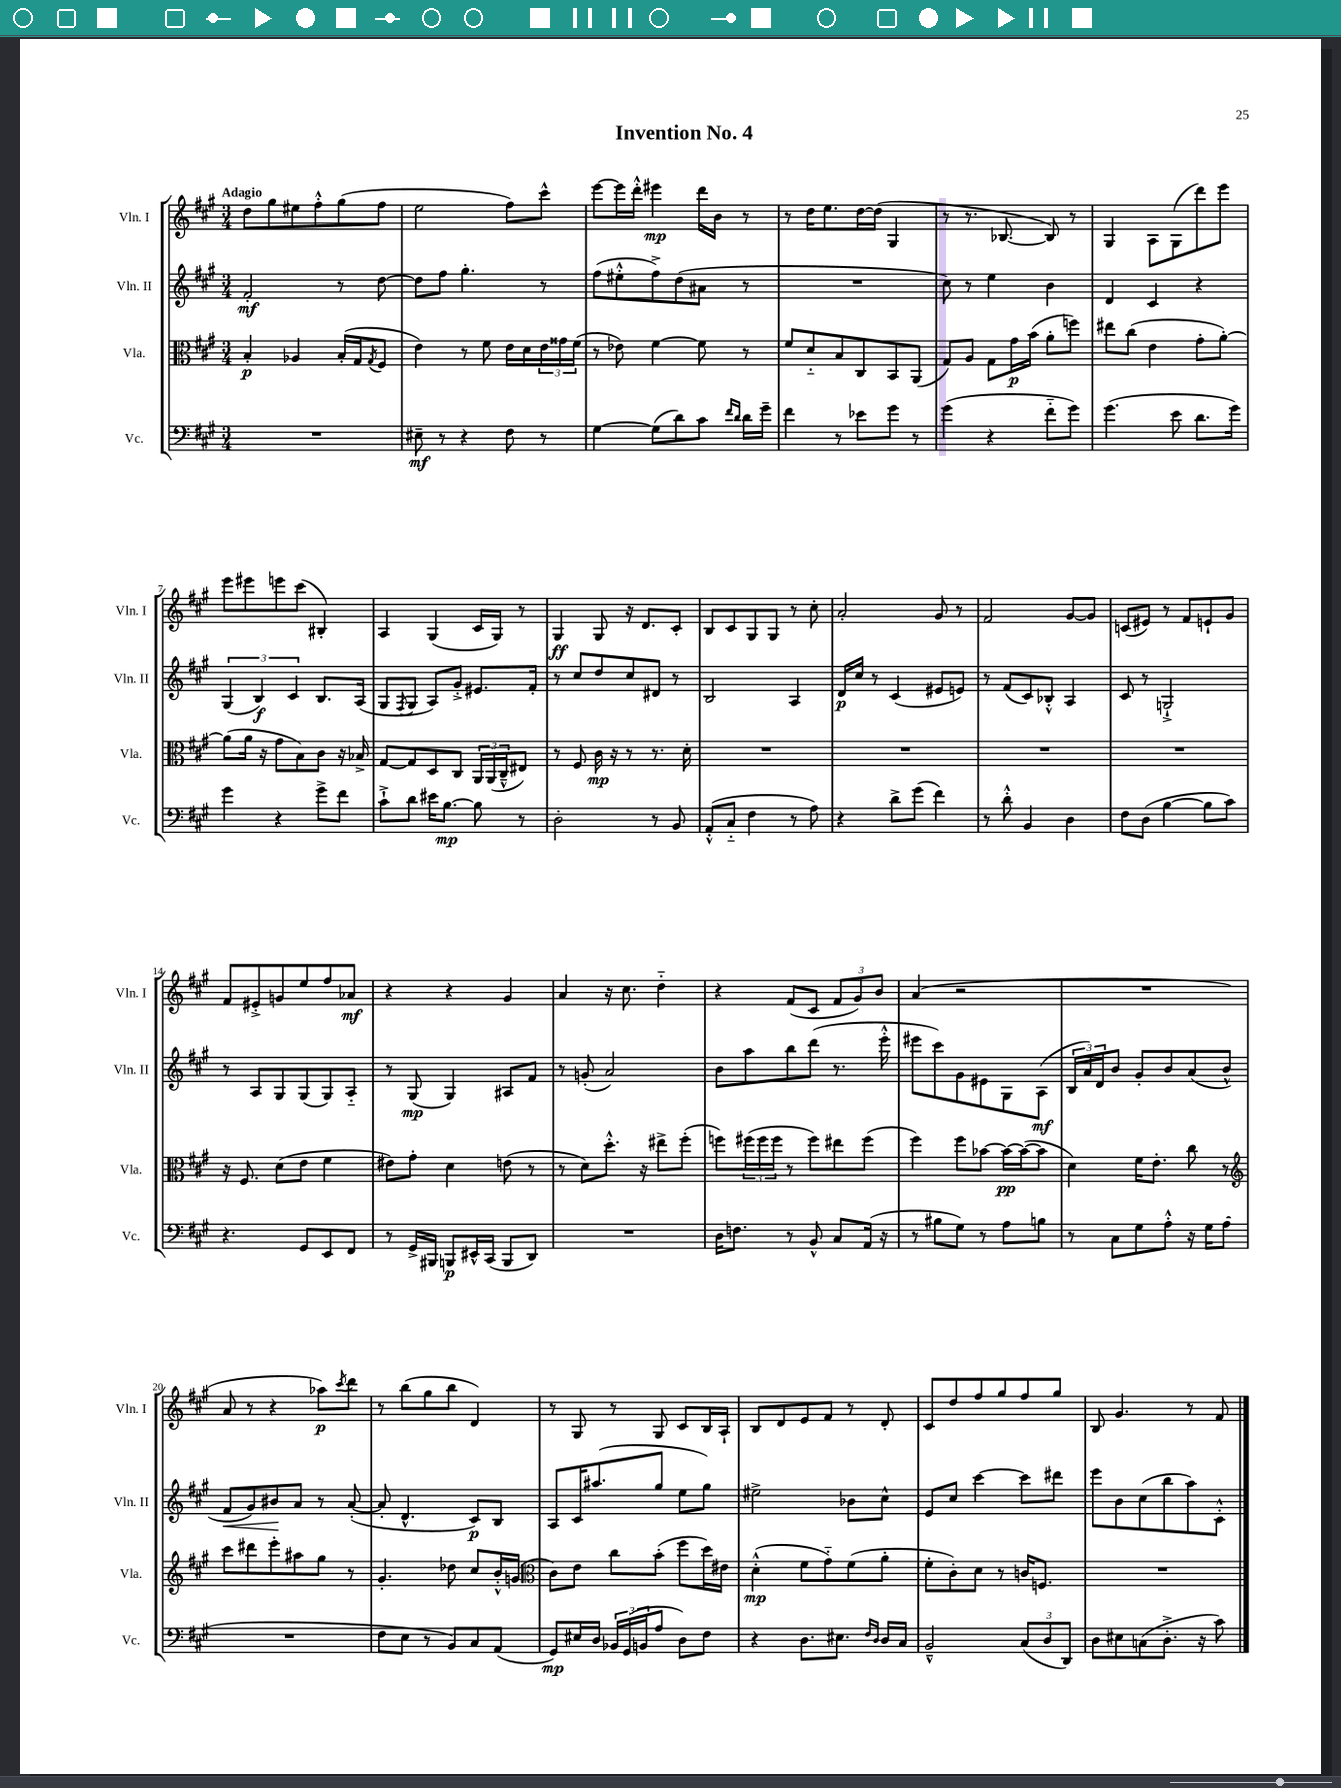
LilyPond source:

\header { title = "Invention No. 4" }
<<
\new StaffGroup <<
\new Staff = "s0" \with { instrumentName = "Vln. I" shortInstrumentName = "Vln. I" } {
    \clef treble \key a \major \numericTimeSignature \time 3/4 \tempo "Adagio"
    d''8 gis''8 eis''8 fis''8-.-^ gis''8( fis''8 |
    e''2 fis''8) cis'''8-^ |
    e'''8~ e'''16 d'''16-.-^ eis'''4\mp d'''16 b'16 r8 |
    r8 d''16 e''8. d''16~ d''16( gis4 |
    r8 r8. bes8.~ bes8) r8 |
    gis4 a8 gis8( d'''8) e'''8 |
    e'''8 eis'''8 e'''8 cis'''8( bis4-.) |
    a4 gis4( cis'16 gis16) r8 |
    gis4\ff gis8 r16 d'8. cis'8-. |
    b8 cis'8 gis8 gis8 r8 cis''8-. |
    a'2-. gis'8 r8 |
    fis'2 gis'8~ gis'8 |
    c'8( eis'8) r8 fis'8 e'8-! gis'8 |
    fis'8 eis'8-.-> g'8 e''8 fis''8 aes'8\mf |
    r4 r4 gis'4 |
    a'4 r16 cis''8. d''4-_ |
    r4 fis'8( cis'8 \tuplet 3/2 { fis'8 gis'8) b'8 } |
    a'4( r2 |
    R2. |
    a'8 r8 r4 aes''8\p) \acciaccatura { cis'''8 } d'''8 |
    r8 b''8( gis''8 b''8 d'4) |
    r8 gis8 r8 gis8 cis'8 b16 a16-! |
    b8 d'8 e'8 fis'8 r8 d'8-. |
    cis'8 d''8 fis''8 gis''8 fis''8 gis''8 |
    b8 gis'4. r8 fis'8 \bar "|." |
}
\new Staff = "s1" \with { instrumentName = "Vln. II" shortInstrumentName = "Vln. II" } {
    \clef treble \key a \major \numericTimeSignature \time 3/4
    fis'2-.\mf r8 d''8~ |
    d''8 fis''8 gis''4.-. r8 |
    fis''8( eis''8-.-^ fis''8->) d''8( ais'8 r8 |
    R2. |
    cis''8) r8 e''4 b'4 |
    d'4 cis'4 r4 |
    \tuplet 3/2 { gis4( b4\f) cis'4 } b8. a16( |
    gis8 \acciaccatura { fis8 } gis8 a8) gis'8-.-> eis'8. fis'16-. |
    r8 cis''8 d''8 cis''8 dis'8 r8 |
    b2 a4 |
    d'16\p cis''16 r8 cis'4( eis'8 e'8) |
    r8 fis'8( cis'8) bes8-.-^ a4 |
    cis'8 r8 g2-!-> |
    r8 a8 gis8 gis8( gis8) a8-_ |
    r8 gis8\mp( gis4) ais8 fis'8 |
    r8 g'8-.( a'2) |
    b'8 a''8 b''8 d'''8( r8. e'''16-.-^ |
    eis'''8 cis'''8) gis'8 eis'8 gis8 a8\mf( |
    \tuplet 3/2 { b16 a'16) d'16 } b'8 gis'8-. b'8 a'8( b'8-^ |
    fis'8\< gis'8) bis'8\! a'8 r8 a'8~-.( |
    a'8-. d'4.-^ cis'8\p) b8 |
    a8 cis'16 ais''8.( gis''8 e''8 gis''8) |
    eis''2-> bes'8 cis''8-^ |
    e'8 cis''8 cis'''4~ cis'''8 dis'''8 |
    e'''8 b'8 cis''8( b''8 a''8) cis'8-.-^ \bar "|." |
}
\new Staff = "s2" \with { instrumentName = "Vla." shortInstrumentName = "Vla." } {
    \clef alto \key a \major \numericTimeSignature \time 3/4
    b4-.\p aes4 b16-.( gis16 \acciaccatura { gis8 } fis8 |
    e'4) r8 fis'8 e'16 d'16 \tuplet 3/2 { e'16 gisis'16 fis'16( } |
    r8 ees'8) fis'4~ fis'8 r8 |
    fis'8 d'8-_ b8 cis8 b,8 a,8( |
    gis8) a8 gis8 gis'16\p b'16( a'8-. f''8) |
    eis''8 cis''8( e'4 gis'8-. a'8~-.) |
    a'8( a'16 r16 gis'8 b8) cis'8 r16 bes16-> |
    gis8~ gis8 d8 cis8 \tuplet 3/2 { a,16 a,16( cis16---^ } eis8) |
    r8 fis8 cis'16\mp r16 r8 r8. d'16-. |
    R2. |
    R2. |
    R2. |
    R2. |
    r16 fis8. d'8( e'8 fis'4 |
    eis'8) gis'8-. d'4 e'8( r8 |
    r8 d'8) d''8.-.-^ r16 eis''8-> fis''8-.( |
    f''8) \tuplet 3/2 { fis''16( fis''16 fis''16 } r8 fis''8) eis''8 fis''8( |
    fis''4) fis''8 bes'8~ bes'16~\pp bes'16~( bes'8 |
    d'4) fis'16 e'8.-. cis''8 r8 |
    \clef treble cis'''8 dis'''8 e'''8-. ais''8 gis''8 r8 |
    gis'4.-. des''8 cis''8 b'16-.-^ g'16( |
    \clef alto cis'8) e'8 cis''8 b'8-.( fis''8 d''16) eis'16 |
    d'4-.-^\mp( fis'8 gis'8-_) fis'8( a'8-. |
    fis'8-. cis'8-.) d'8 r8 c'16 f8. |
    R2. \bar "|." |
}
\new Staff = "s3" \with { instrumentName = "Vc." shortInstrumentName = "Vc." } {
    \clef bass \key a \major \numericTimeSignature \time 3/4
    R2. |
    eis8--\mf r8 r4 fis8 r8 |
    gis4~ gis8( d'8) cis'8 \grace { fis'16 d'16 } d'16 gis'16-- |
    fis'4 r8 ees'8 gis'8 r8 |
    gis'4( r4 fis'8-_ gis'8) |
    gis'4.( e'8 d'8. gis'16) |
    gis'4 r4 gis'8-> fis'8 |
    cis'8-!-> d'8 eis'16 b8.~\mp b8 r8 |
    d2-. r8 b,8 |
    a,8-.-^( cis8-_ fis4 r8 a8) |
    r4 d'8-> gis'8( fis'4) |
    r8 d'8-.-^ b,4 d4 |
    fis8 d8( b4~ b8 cis'8) |
    r4. gis,8 e,8 fis,8 |
    r8 gis,16-> bis,,16 b,,8\p eis,16-^ cis,16( b,,8 d,8) |
    R2. |
    d16 f8. r8 b,8-^ cis8 a,16( r16 |
    r8 bis8 gis8) r8 a8 b8 |
    r8 cis8 gis8 a8-.-^ r16 gis16 a8( |
    R2. |
    fis8 e8 r8 b,8) cis8 a,8( |
    gis,8\mp) eis16 d16 \tuplet 3/2 { bes,16 gis,16( b,16 } a8 d8) fis8 |
    r4 d8. eis8. \grace { fis16 d16 } d16 cis16 |
    b,2---^ \tuplet 3/2 { cis8( d8 d,8) } |
    d8 eis8 c8( d8.-.-> r16 cis'8) \bar "|." |
}
>>
>>
